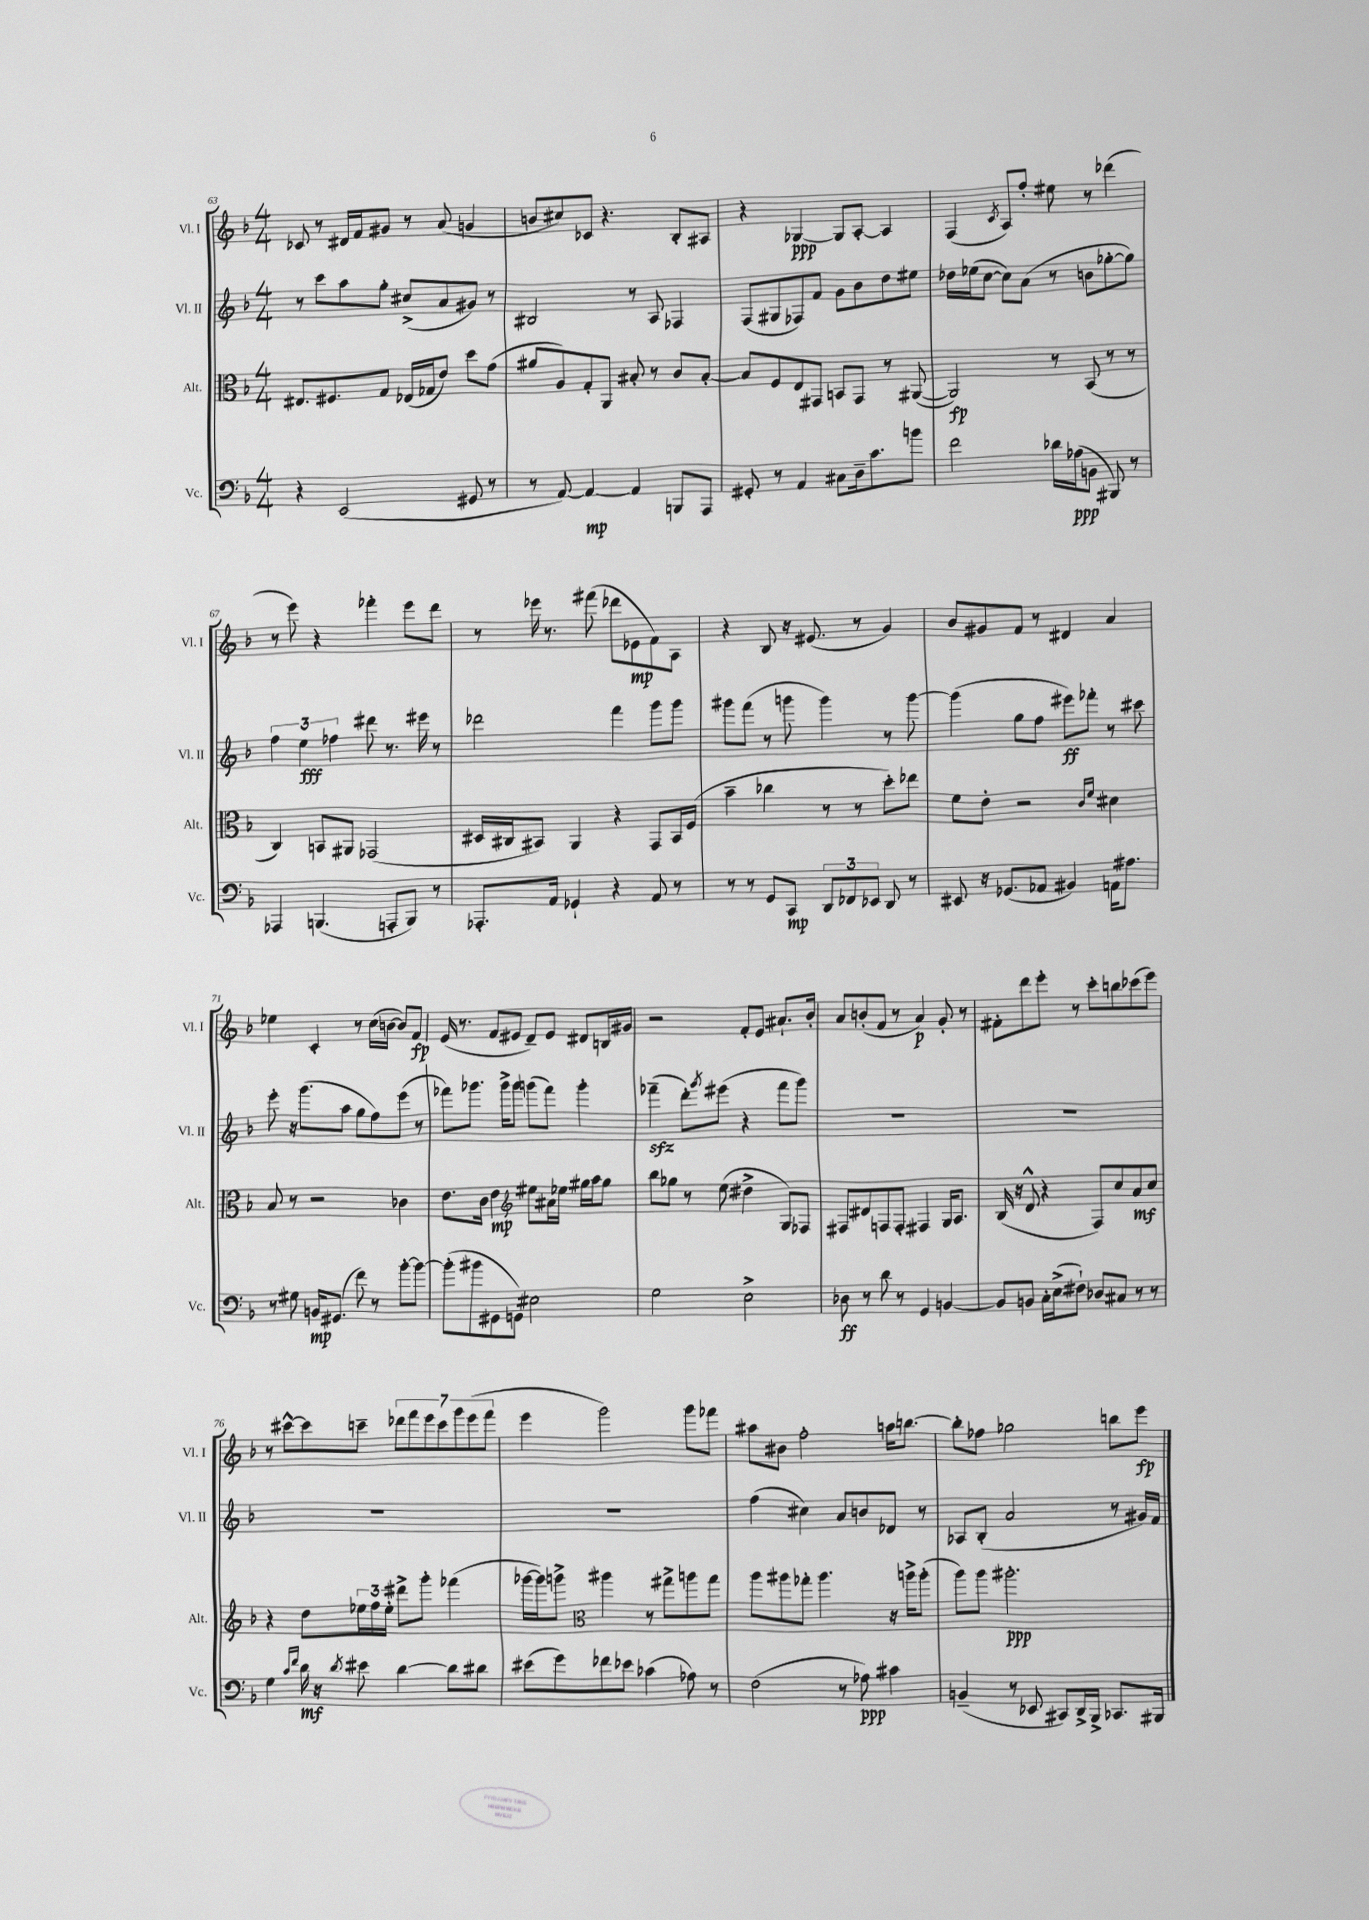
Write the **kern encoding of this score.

**kern	**kern	**kern	**kern
*staff4	*staff3	*staff2	*staff1
*clefF4	*clefC3	*clefG2	*clefG2
*k[b-]	*k[b-]	*k[b-]	*k[b-]
*M4/4	*M4/4	*M4/4	*M4/4
4r	8.E#	8r	8c-
.	.	8ccc	8r
.	8.F#	.	.
(2EE	.	8aa	16d#
.	.	.	16f
.	8G	8gg'	8g#
.	(16E-	(8cc#^	8r
.	16G-	.	.
.	8e)	8a	(8a
8GG#	8dd	8g#)	4g
8r	(8g	8r	.
=	=	=	=
8r	8a#	2B#	8b
[8AA)	8A)	.	8cc#)
4AA_	8G'	.	8c-
.	8AA	.	4.r
4AA]	8B#'	8r	.
.	8r	8A	.
8BBB	8c	4F-	8B-'
8AAA	[8B#'	.	8A#
=	=	=	=
8GG#'	8B#]	(8F	4r
8r	8F	8G#	.
4AA	8E	8F-)	[4G-
.	8GG#	8f	.
8C#	8BB	8g	8G-]
16D~	8GG#	8b-	[8A'
8.c	.	.	.
.	8r	8dd	4A]
8b	([8AA#	8ee#	.
=	=	=	=
2f	2AA#])	16dd-	(4F
.	.	(16ee-	.
.	.	[8cc	.
.	.	.	8qc
.	.	8cc])	8A)
.	.	(8a	8ff'
16d-	8r	8r	8ee#
(16A-	.	.	.
8BB	(8BB-	8b	8r
8BBB#)	8r	[8gg-'	(4ddd-
8r	8r	8gg-])	.
=	=	=	=
4AAA-	4C)	6ff	8r
.	.	.	8eee)
.	.	6ee	.
(4.BBB	8BB	.	4r
.	.	6ff-	.
.	8AA#	.	.
.	(2GG-	8ddd#	4fff-'
8AAA'	.	8.r	.
8BBB)	.	.	8eee
.	.	16eee#	.
8r	.	8r	8ddd
=	=	=	=
8.AAA-'	16D#	2ddd-	8r
.	16C#	.	.
.	8BB#)	.	16eee-
16AA	.	.	8.r
4GG-`	4AA	.	.
.	.	.	(8fff#
4r	4r	4fff	8ddd-
.	.	.	8e-
8AA	8GG	8ggg	8f)
8r	16BB#	8ggg	8A
.	(16F	.	.
=	=	=	=
8r	4b-~	8ggg#	4r
8r	.	(8fff	.
8GG	4cc-	8r	8B-
8CC	.	8ggg	16r
.	.	.	(8.e#
12DD	8r	4ggg)	.
12FF-	.	.	.
.	8r	.	8r
12EE-	.	.	.
8DD	8dd')	8r	4g)
8r	8ee-	[8ggg	.
=	=	=	=
8EE#	8f	(4ggg]	8b-
16r	8e'	.	8g#
(8.GG-	.	.	.
.	2r	8gg	8f
8AA-	.	8ff	8r
4BB#)	.	8eee#)	4d#
.	.	8fff-'	.
.	16qqc	.	.
.	16qqf	.	.
16AA	4d#	8r	4a
8.A#	.	.	.
.	.	8ccc#	.
=	=	=	=
8r	8B-	8eee'	4ee-
8G#	8r	16r	.
.	.	(8.ggg	.
16BB	2r	.	4c'
(8.GG#	.	.	.
.	.	8aa	.
8f)	.	8gg	8r
8r	.	8ff)	(16cc
.	.	.	[16b
[8b-'	4c-	(8eee	8b])
8b-_	.	8r	8f
=	=	=	=
(8b-']	8.e	8fff-)	(16e
.	.	.	8.r
8b#	.	8.ggg-	.
.	16c	.	.
8GG#	4e	.	8f
.	.	16ggg-^	.
8GG)	.	8ggg-	8e#
*	*clefG2	*	*
2E#	8ee#	(8ggg	8d~)
.	16a#	8fff-)	8e#
.	16ee-	.	.
.	16gg#	4ggg'	8d#
.	16aa	.	.
.	8gg#	.	16B
.	.	.	16g#
=	=	=	=
2G	8bb-	(4fff-~	2r
.	8gg-	.	.
.	8r	8ddd')	.
.	.	8qggg	.
.	(8ee	(8eee#	.
2E^	4dd#^	4r	8f'
.	.	.	8e
.	8G)	8fff-	8.a#`
.	8F-	8ggg)	.
.	.	.	16b-'
=	=	=	=
8D-	8F#	1r	8a
8r	8d#	.	(8b'
8d	8F	.	8f
8r	8F'	.	8r
4GG	4F#	.	4a)
[4BB	16G	.	8g'
.	8.A	.	.
.	.	.	8r
=	=	=	=
8BB]	(16B-	1r	8f#'
.	16r	.	.
8BB	8d^^	.	8ddd
16C'	4r	.	8eee'
(16E^	.	.	.
8F#`)	.	.	8r
8D-	8F)	.	8ccc'
8C#	8cc	.	8bb
8r	8a	.	(8ccc-
8r	8cc	.	8eee)
=	=	=	=
4G	4r	1r	8r
.	.	.	[8ccc#^^
16qqc	.	.	.
16qqf	.	.	.
16d	8dd	.	8ccc#]
16r	.	.	.
8qd	.	.	.
8e#	24ee-	.	8ccc~
.	24ff	.	.
.	24ee-'	.	.
[4d	8ddd#^	.	14ddd-
.	.	.	14fff
.	8ggg'	.	.
.	.	.	14eee
.	.	.	14ccc
8d]	(4fff-	.	.
.	.	.	14ggg
.	.	.	(14eee
8d#	.	.	.
.	.	.	14fff
=	=	=	=
(8e#	[16ggg-	1r	4eee
.	16ggg-])	.	.
8g)	8ggg^	.	.
*	*clefC3	*	*
8f-	4aa#	.	2ggg)
8e-	.	.	.
(4c-	8r	.	.
.	8gg#^	.	.
8A-)	8aa	.	8ggg
8r	8gg#	.	8fff-
=	=	=	=
(2F	8aa	(4ff	8aa#
.	8aa#	.	8b#
.	8gg-'	4cc#)	2ff'
.	4.aa#	.	.
8r	.	8a	.
8A-)	.	8b	.
4c#	16r	8d-	16aa
.	16aa^	.	[8.bb
.	(8aa'	8r	.
=	=	=	=
(4BB~	8aa)	8A-	8bb']
.	8aa	(8B-'	8ff-
8r	2.aa#'	2a	2gg-
8EE-	.	.	.
8CC#)	.	.	.
16DD^	.	.	.
16BBB-^	.	.	.
8.CC-	.	8r	8bb
.	.	16g#)	8eee
16BBB#	.	16f	.
==	==	==	==
*-	*-	*-	*-
